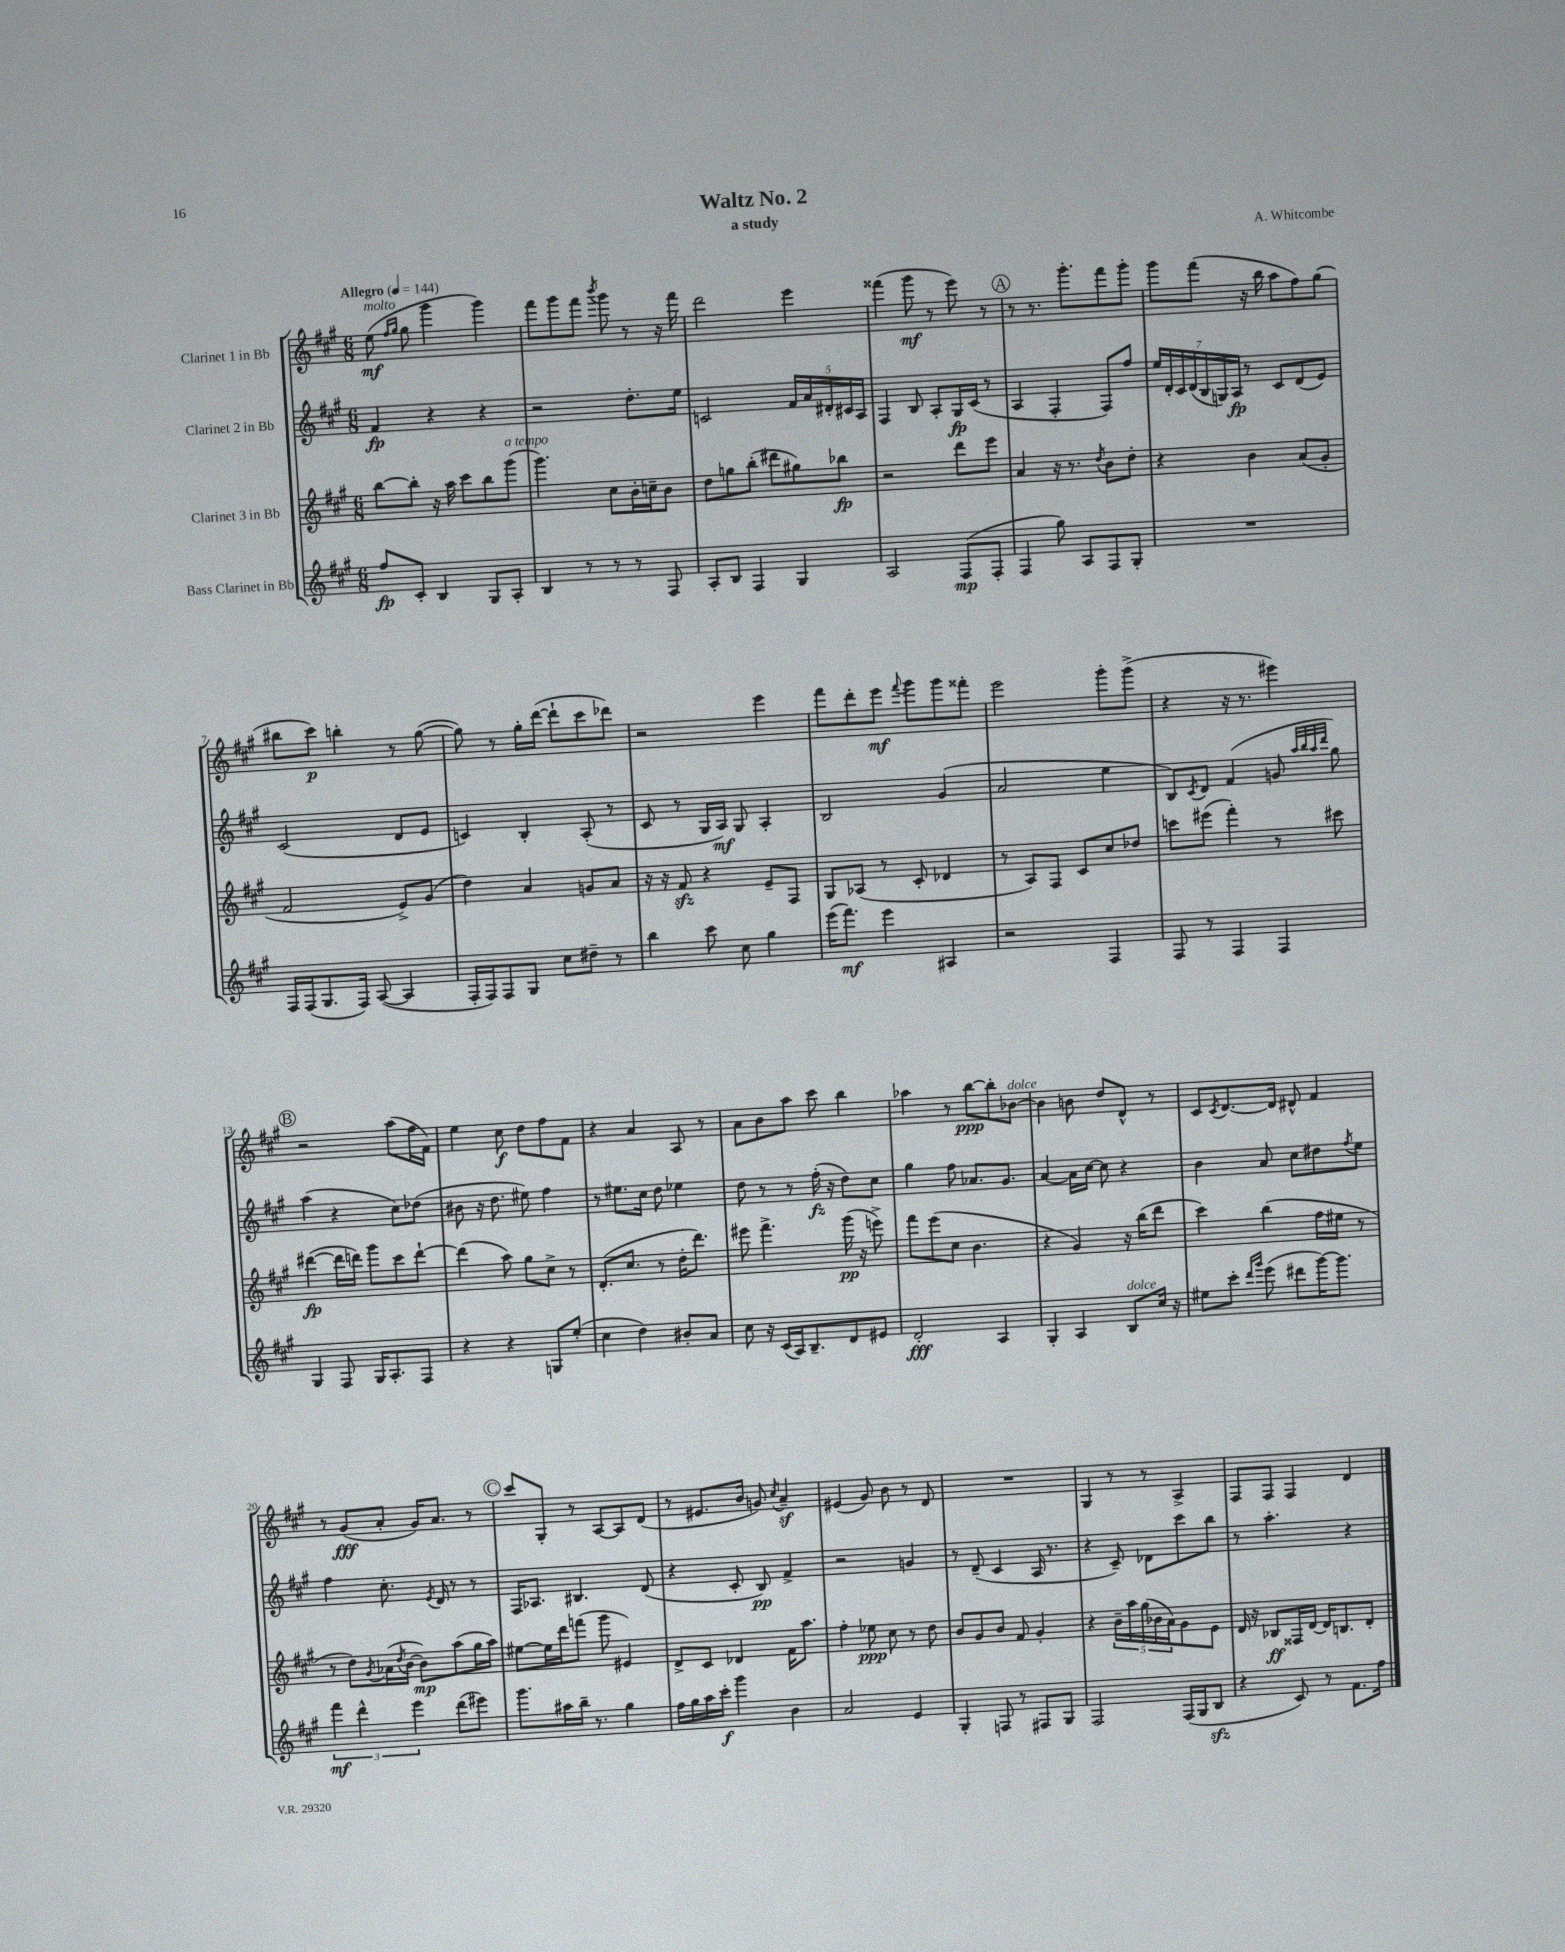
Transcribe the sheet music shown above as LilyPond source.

\header { title = "Waltz No. 2" composer = "A. Whitcombe" subtitle = "a study" }
<<
\new StaffGroup <<
\new Staff = "s0" \with { instrumentName = "Clarinet 1 in Bb" } {
    \clef treble \key a \major \numericTimeSignature \time 6/8 \tempo "Allegro" 4 = 144
    e''8\mf^\markup { \italic "molto" }( \grace { fis''16 gis''16 } gis''8 gis'''4 gis'''4) |
    fis'''8 gis'''8 fis'''8 \acciaccatura { b'''8 } gis'''8 r8 r16 fis'''16 |
    d'''2 e'''4 |
    fisis'''4( gis'''8\mf r8 e'''8) r8 |
    \mark \markup { \circle "A" } r8 r8. gis'''8.-. fis'''8 gis'''8-. |
    gis'''8 fis'''8( r16 b''16 a''8 fis''8) gis''8( |
    bis''8 cis'''8\p) b''4-. r8 gis''8~( |
    gis''8) r8 gis''16-. d'''16~( d'''8-! cis'''8 des'''8) |
    r2 e'''4 |
    fis'''8 d'''8-. e'''8\mf \appoggiatura { fis'''8 } gis'''8 gis'''8 fisis'''8-. |
    e'''2 gis'''8-. gis'''8->( |
    r4 r16 r8. eis'''4) |
    \mark \markup { \circle "B" } r2 a''8( fis''16 fis'16) |
    e''4 cis''8\f d''8 fis''8 fis'8 |
    r4 a'4 a8 r8 |
    a'8 b'8 a''8 cis'''8 b''4 |
    aes''4 r8 b''8~\ppp b''8-. bes'8~^\markup { \italic "dolce" } |
    bes'4 b'8 d''8 d'8-^ r8 |
    cis'8 \acciaccatura { cis'8 } d'8.~ d'16 dis'8-^ fis'4 |
    r8 gis'8\fff( a'8-. gis'16) a'8. r8 |
    \mark \markup { \circle "C" } cis'''8 gis8-. r8 a8~ a8 d'8( |
    r8 eis'8. b'16 g'8) \acciaccatura { cis''8 } a'4--\sf |
    eis'4( gis'8) b'8 r8 d'8 |
    R2. |
    gis4 r8 r8 a4-> |
    fis8 fis8 fis4 d'4 \bar "|." |
}
\new Staff = "s1" \with { instrumentName = "Clarinet 2 in Bb" } {
    \clef treble \key a \major \numericTimeSignature \time 6/8
    fis'4\fp r4 r4 |
    r2 d''8.-. e''16 |
    c'2 \tuplet 5/4 { fis'16 a'16 dis'16-. cis'16 a16 } |
    fis4 b8 a8-. gis16\fp cis'16( r8 |
    \mark \markup { \circle "A" } a4 fis4-. fis8) fis''8 |
    \tuplet 7/4 { e''16 d'16-. cis'16 d'16( b16 g16) a16\fp } r8 cis'8 d'8( e'8) |
    cis'2( d'8 e'8 |
    c'4) b4-. a8-.( r8 |
    cis'8 r8 gis16 a16\mf) gis8 a4-. |
    b2 gis'4( |
    a'2 e''4 |
    b8) \acciaccatura { cis'8 } d'8 fis'4( g'8 \grace { a''32 b''32 a''32 d'''32 } gis''8) |
    \mark \markup { \circle "B" } a''4( r4 cis''8) des''8( |
    bis'8 r16 d''8. eis''8) fis''4 |
    r8 eis''8. cis''16 d''8 ees''4 |
    d''8 r8 r8 fis''16-.\fz( r16 d''8) cis''8 |
    gis''4 fis''8 aes'8. gis'8. |
    a'4~ a'16 cis''16~ cis''8 r4 |
    b'4 a'8 cis''8 dis''8 \acciaccatura { fis''8 } e''8 |
    fis''4 cis''8.-. \acciaccatura { e'8 } d'16 r8 r8 |
    \mark \markup { \circle "C" } fis16 aes8. bis4. d'8( |
    r4 cis'8-. b8\pp) fis'4-> |
    r2 g'4 |
    r8 d'8--( cis'4 a16 r8. |
    r4 cis'8--) des'8 cis'''8 b''8 |
    r8 a''4.-. r4 \bar "|." |
}
\new Staff = "s2" \with { instrumentName = "Clarinet 3 in Bb" } {
    \clef treble \key a \major \numericTimeSignature \time 6/8
    b''8~ b''8-. r16 a''16 cis'''8 b''8 gis'''8^\markup { \italic "a tempo" }( |
    gis'''4.) cis''8 b'16-. c''16-- b'8 |
    d''8 g''8 b''8-.( dis'''8 gis''8) bes''8\fp |
    r2 d'''8 e'''8 |
    \mark \markup { \circle "A" } a'4 r16 r8. \acciaccatura { d''8 } b'8 d''8-. |
    r4 b'4 a'8( gis'8-. |
    fis'2 e'8->) gis'8( |
    d''4) a'4 g'8 a'8 |
    r16 r16 fis'8\sfz r4 e'8-- fis8 |
    gis8 aes8( r8 cis'8-. des'4 |
    r8 a8) fis8 cis'8 cis''8 des''8 |
    c'''8 eis'''8( fis'''4-.) r8 cis'''8 |
    \mark \markup { \circle "B" } dis'''4~\fp( dis'''16 d'''16) gis'''8 cis'''8 d'''8~-! |
    d'''4( a''8) gis''8 cis''8-> r8 |
    d'8.-.( cis''8. r8 d''16-. d'''8.) |
    eis'''8 fis'''4.-> gis'''16\pp( r16 e'''8->) |
    fis'''8 e'''8( cis''8 b'4. |
    r4 gis'4) r16 b''16( d'''8 |
    cis'''4) b''4( fis''16 eis''16 r8 |
    r8 d''8) \acciaccatura { gis'8 } aes'16( \acciaccatura { d''8 } b'16~ b'8\mp) a''8( gis''16 a''16) |
    \mark \markup { \circle "C" } eis''8~ eis''16 d'''16 f'''8( gis'''8 eis'4) |
    d'8-> cis'8 des'4 fis'16 a''8. |
    fis''4-. ees''8\ppp cis''8 r8 d''8 |
    b'8 gis'8 b'8 fis'8 gis'4-. |
    r4 \tuplet 5/4 { b'16-- a''16 gis''16( bes'16 a'16) } gis'8 e'8 |
    d'16 r16 bes8\ff fisis16 d'16~ d'16 b8. d'8-. \bar "|." |
}
\new Staff = "s3" \with { instrumentName = "Bass Clarinet in Bb" } {
    \clef treble \key a \major \numericTimeSignature \time 6/8
    fis''8\fp cis'8-. b4 gis8 a8-. |
    b4 r8 r8 r8 fis8 |
    a8-. b8 fis4 gis4 |
    a2 fis8\mp( fis8-. |
    \mark \markup { \circle "A" } fis4 gis''8) a8 fis8 gis8-. |
    R2. |
    fis16 fis16( gis8. fis16) a8~( a4 |
    fis16-. fis16) fis8 gis8 cis''8 dis''8-- r8 |
    b''4 cis'''8 cis''8 gis''4 |
    e'''16( fis'''8.\mf) e'''4 ais4 |
    r2 fis4 |
    fis8 r8 fis4 fis4 |
    \mark \markup { \circle "B" } gis4 fis8 gis16 a8.-. fis8 |
    r4 r4 g8 e''8-.( |
    cis''4 d''4) bis'8-. a'8 |
    cis''8 r16 cis'16( a16) b8.-- d'8 eis'8 |
    d'2-.\fff a4 |
    gis4-. a4 b8^\markup { \italic "dolce" } cis''16 r16 |
    eis''8 cis'''8-. \grace { d'''16 gis'''16 } e'''8( dis'''8 gis'''16~) gis'''8. |
    \tuplet 3/2 { fis'''4\mf d'''4-^ e'''4 } d'''8( eis'''8) |
    \mark \markup { \circle "C" } gis'''8. ais''16 b''16-- r8. gis''4 |
    fis''16 gis''16 a''16 cis'''16-.\f gis'''4 b'4 |
    a'2 e'4 |
    gis4-. f8 r8 fis8 gis8 |
    fis2 fis16( gis16 b8\sfz |
    r4 cis'8) r8 fis'8. fis''16 \bar "|." |
}
>>
>>
